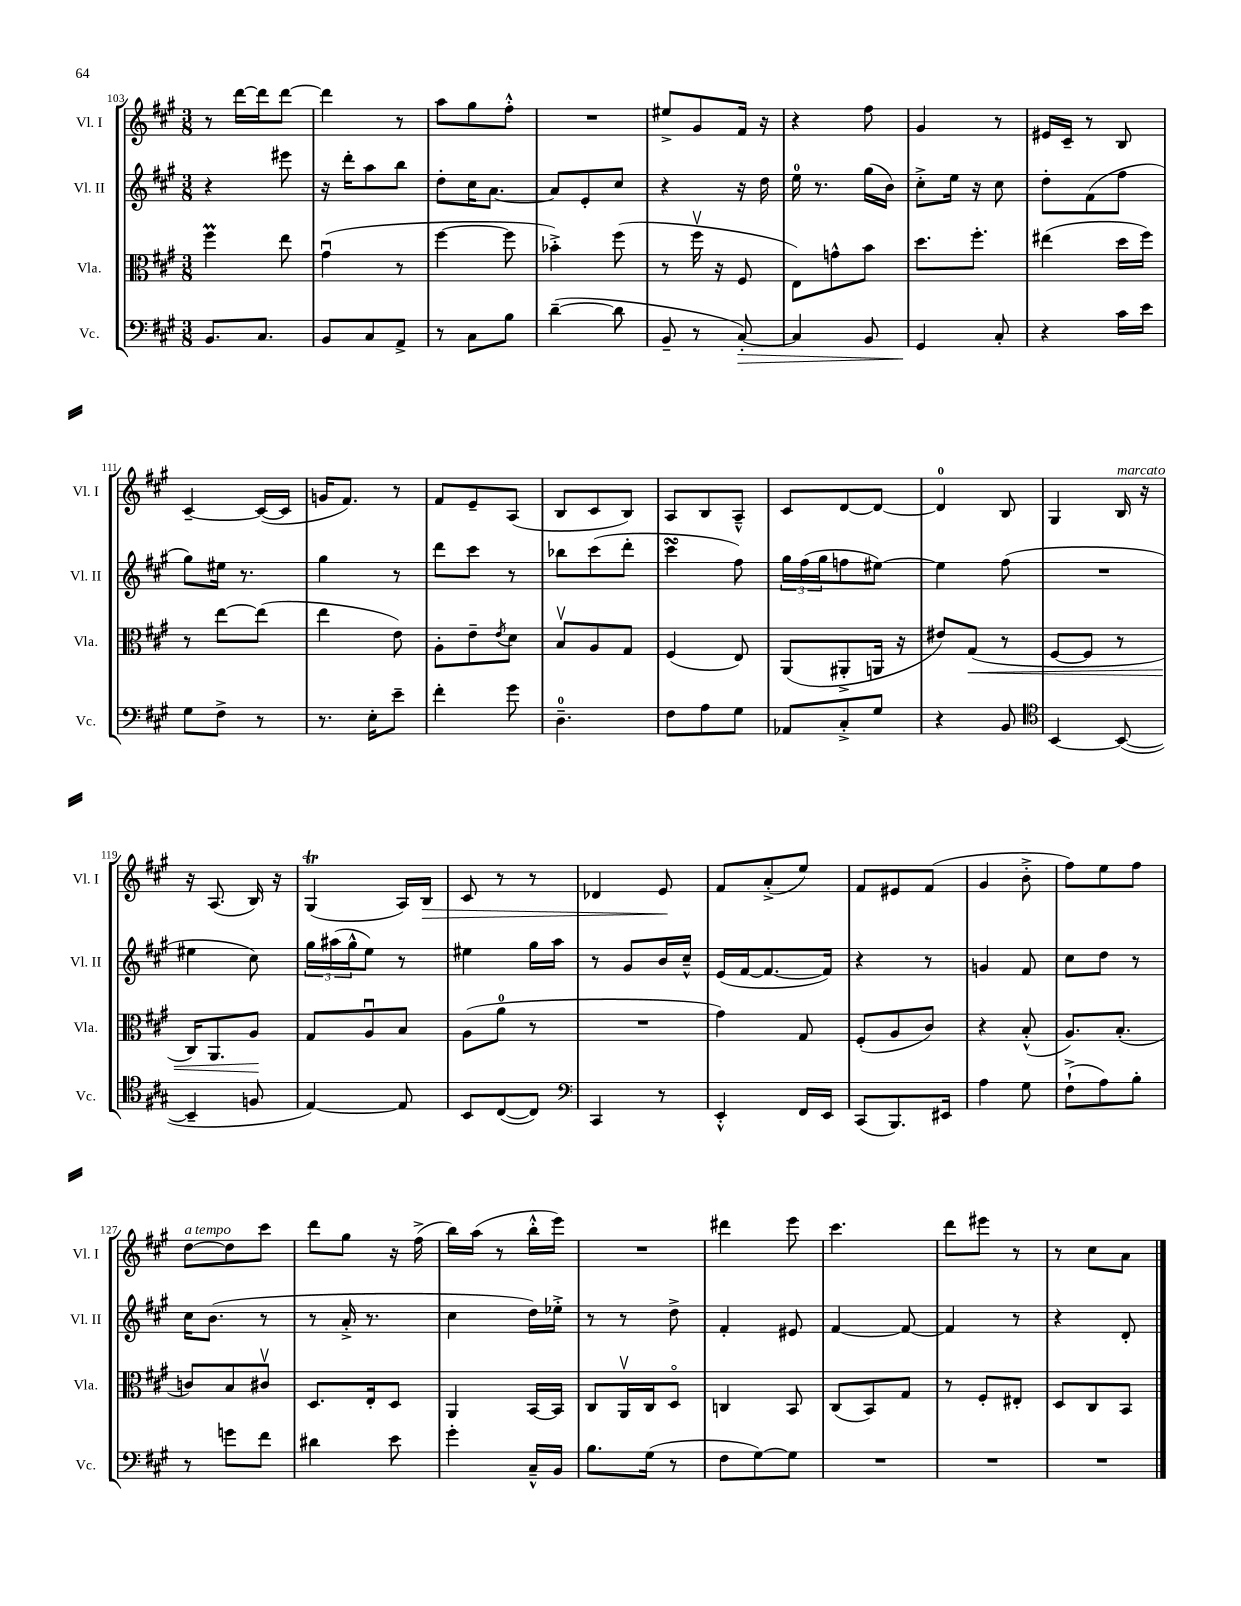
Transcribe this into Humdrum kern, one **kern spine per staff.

**kern	**kern	**kern	**kern
*staff4	*staff3	*staff2	*staff1
*clefF4	*clefC3	*clefG2	*clefG2
*k[f#c#g#]	*k[f#c#g#]	*k[f#c#g#]	*k[f#c#g#]
*M3/8	*M3/8	*M3/8	*M3/8
8.BB	4ff#	4r	8r
.	.	.	[16ddd
8.C#	.	.	16ddd]
.	8ee	8eee#	[8ddd
=	=	=	=
8BB	(4g#u	16r	4ddd]
.	.	16ddd'	.
8C#	.	8aa	.
8AA^	8r	8bb	8r
=	=	=	=
8r	[4ff#	8dd'	8aa
8C#	.	16cc#	8gg#
.	.	[8.a	.
8B	8ff#]	.	8ff#'^^
=	=	=	=
([4d~	4b-'^)	8a]	4.r
.	.	8e'	.
8d]	(8ff#	8cc#	.
=	=	=	=
8BB~	8r	4r	8ee#^
8r	16ff#v	.	8g#
.	16r	.	.
[8C#')	8F#	16r	16f#
.	.	16dd	16r
=	=	=	=
4C#]	8E)	16ee	4r
.	.	8.r	.
.	8g^^	.	.
8BB	8b	(16gg#	8ff#
.	.	16b)	.
=	=	=	=
4GG#	8.dd	8cc#'^	4g#
.	.	16ee	.
.	8.ff#'	16r	.
8C#'	.	8cc#	8r
=	=	=	=
4r	(4ee#	8dd'	16e#
.	.	.	16c#~
.	.	(8f#	8r
16c#	16dd	8ff#	8B
16e	16ff#)	.	.
=	=	=	=
8G#	8r	8gg#)	[4c#~
8F#^	[8ee	16ee#	.
.	.	8.r	.
8r	(8ee]	.	(16c#_
.	.	.	16c#]
=	=	=	=
8.r	4ee	4gg#	16g
.	.	.	8.f#)
16E'	.	.	.
8e~	8e)	8r	8r
=	=	=	=
4f#'	8A'	8ddd	8f#
.	8e~	8ccc#	8e~
.	8qe	.	.
8g#	8d	8r	(8A
=	=	=	=
4.D~	8Bv	8bb-	8B
.	8A	(8ccc#	8c#
.	8G#	8ddd'	8B)
=	=	=	=
8F#	(4F#	4ccc#	8A
8A	.	.	8B
8G#	8E)	8ff#)	8A~^^
=	=	=	=
8AA-	(8AA	24gg#	8c#
.	.	(24ff#	.
.	.	24gg#	.
8C#'^	8AA#'^	8ff	[8d
8G#	16AA	[8ee#)	8d_
.	16r	.	.
=	=	=	=
4r	8e#)	4ee#]	4d]
.	(8G#	.	.
8BB	8r	(8ff#	8B
=	=	=	=
*clefC4	*	*	*
[4BB	[8F#	4.r	4G#
.	8F#]	.	.
(8BB_	8r	.	16B
.	.	.	16r
=	=	=	=
4BB~]	16C#)	4ee#	16r
.	8.AA	.	(8.A
8F	8A	8cc#)	16B)
.	.	.	16r
=	=	=	=
[4E)	8G#	24gg#	(4G#
.	.	(24aa#	.
.	.	24gg#^^	.
.	8Au	8ee)	.
8E]	8B	8r	16A)
.	.	.	16B
=	=	=	=
8BB	(8A	4ee#	8c#
([8C#	8a	.	8r
8C#])	8r	16gg#	8r
.	.	16aa	.
=	=	=	=
*clefF4	*	*	*
4CC#	4.r	8r	4d-
.	.	8g#	.
8r	.	16b	8e
.	.	16cc#~^^	.
=	=	=	=
4EE'^^	4g#)	(16e	8f#
.	.	[16f#	.
.	.	8.f#_	(8a'^
16FF#	8G#	.	8ee)
16EE	.	16f#])	.
=	=	=	=
(8CC#	(8F#'	4r	8f#
8.BBB)	8A	.	8e#
.	8c#)	8r	(8f#
16EE#	.	.	.
=	=	=	=
4A	4r	4g	4g#
8G#	(8B'^^	8f#	8b'^
=	=	=	=
(8F#`^	8.A)	8cc#	8ff#)
8A)	.	8dd	8ee
.	(8.B'	.	.
8B'	.	8r	8ff#
=	=	=	=
8r	8c)	16cc#	[8dd
.	.	(8.b	.
8g	8B	.	8dd]
8f#	8c#v	8r	8ccc#
=	=	=	=
4d#	8.D	8r	8ddd
.	.	16a'^	8gg#
.	16E'	8.r	.
8e	8D	.	16r
.	.	.	(16ff#^
=	=	=	=
4g#'	4AA	4cc#	16bb)
.	.	.	(16aa
.	.	.	8r
16C#~^^	[16BB	16dd)	16bb'^^
16BB	16BB]	16ee-'^	16eee)
=	=	=	=
8.B	8C#	8r	4.r
.	16AAv	8r	.
(16G#	16C#	.	.
8r	8Do	8dd^	.
=	=	=	=
8F#	4C	4f#'	4ddd#
[8G#)	.	.	.
8G#]	8BB	8e#	8eee
=	=	=	=
4.r	(8C#	[4f#	4.ccc#
.	8BB)	.	.
.	8G#	8f#_	.
=	=	=	=
4.r	8r	4f#]	8ddd
.	8F#'	.	8eee#
.	8E#'	8r	8r
=	=	=	=
4.r	8D	4r	8r
.	8C#	.	8cc#
.	8BB	8d'	8a
==	==	==	==
*-	*-	*-	*-
